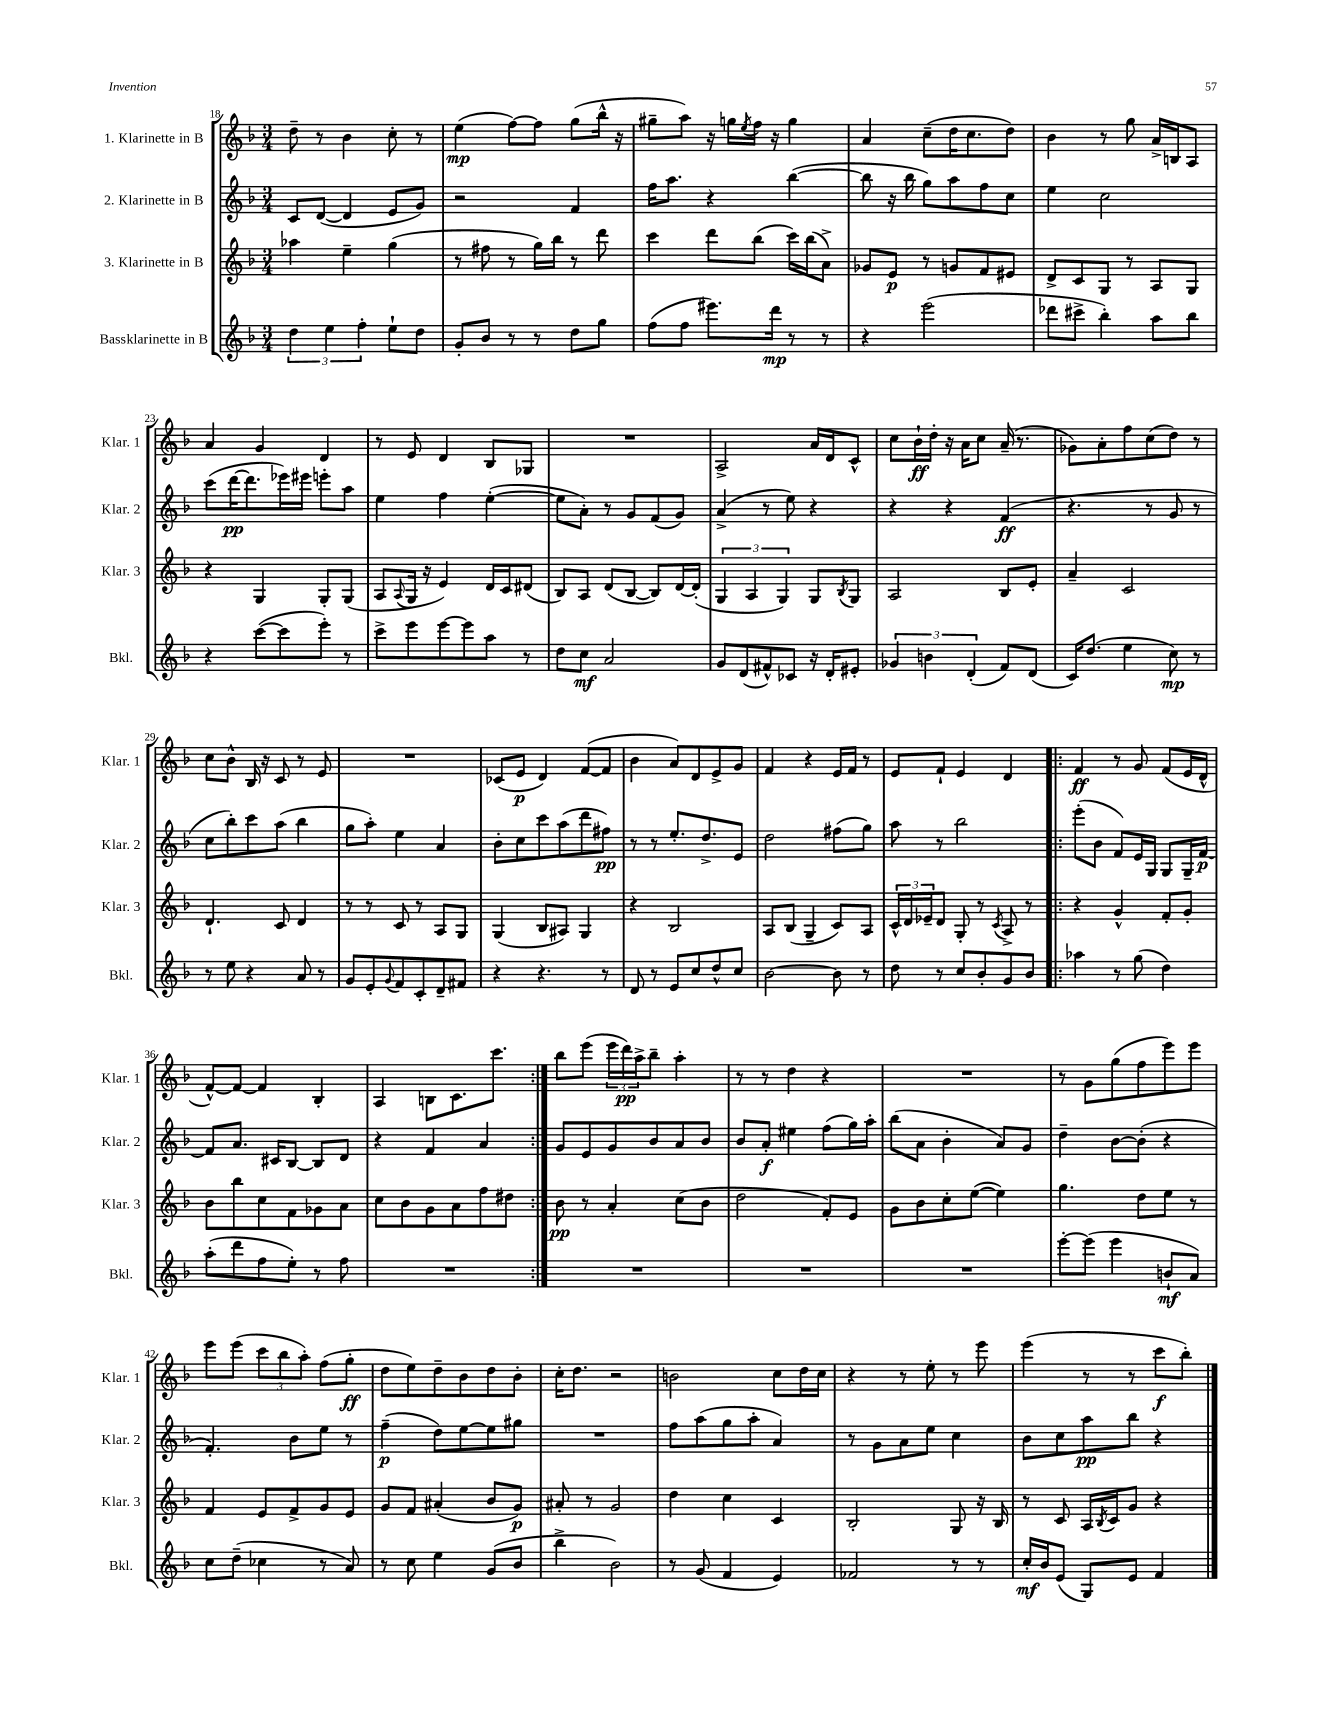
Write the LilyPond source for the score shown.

<<
\new StaffGroup <<
\new Staff = "s0" \with { instrumentName = "1. Klarinette in B" shortInstrumentName = "Klar. 1" } {
    \clef treble \key f \major \numericTimeSignature \time 3/4
    d''8-- r8 bes'4 c''8-. r8 |
    e''4\mp( f''8~) f''8 g''8( bes''16-^ r16 |
    gis''8-- a''8) r16 g''16 \acciaccatura { e''8 } f''16 r16 g''4 |
    a'4 c''8--( d''16 c''8. d''8) |
    bes'4 r8 g''8 a'16-> b16 a8 |
    a'4 g'4 d'4 |
    r8 e'8 d'4 bes8 ges8 |
    R2. |
    a2-> a'16 d'16 c'8-^ |
    c''8 bes'16-!\ff d''16-. r16 a'16 c''8 a'16--( r8. |
    ges'8) a'8-. f''8 c''8( d''8) r8 |
    c''8 bes'8-^ bes16 r16 c'8 r8 e'8 |
    R2. |
    ces'8( e'8\p d'4) f'8~( f'8 |
    bes'4 a'8) d'8 e'8-> g'8 |
    f'4 r4 e'16 f'16 r8 |
    e'8 f'8-! e'4 d'4 |
    \repeat volta 2 { f'4\ff r8 g'8 f'8( e'16 d'16-^ |
    f'8~-^) f'8~ f'4 bes4-. |
    a4 b8 c'8. c'''8. | }
    bes''8 e'''8( \tuplet 3/2 { e'''16 d'''16\pp) a''16-> } bes''8-- a''4-. |
    r8 r8 d''4 r4 |
    R2. |
    r8 g'8 g''8( f''8 e'''8) e'''8 |
    e'''8 e'''8( \tuplet 3/2 { c'''8 bes''8 a''8-.) } f''8( g''8-.\ff |
    d''8 e''8) d''8-- bes'8 d''8 bes'8-. |
    c''16-. d''8. r2 |
    b'2 c''8 d''16 c''16 |
    r4 r8 e''8-. r8 e'''8 |
    e'''4( r8 r8 c'''8\f bes''8-.) \bar "|." |
}
\new Staff = "s1" \with { instrumentName = "2. Klarinette in B" shortInstrumentName = "Klar. 2" } {
    \clef treble \key f \major \numericTimeSignature \time 3/4
    c'8 d'8~( d'4 e'8 g'8) |
    r2 f'4 |
    f''16 a''8. r4 bes''4~( |
    bes''8 r16 bes''16 g''8) a''8 f''8 c''8 |
    e''4 c''2 |
    c'''8( d'''16~\pp d'''8. ees'''16) eis'''16 e'''8-. a''8 |
    e''4 f''4 e''4~-.( |
    e''8 a'8-.) r8 g'8 f'8( g'8) |
    a'4->( r8 e''8) r4 |
    r4 r4 f'4\ff( |
    r4. r8 g'8 r8 |
    c''8 bes''8-.) c'''8 a''8( bes''4 |
    g''8 a''8-.) e''4 a'4 |
    bes'8-. c''8 c'''8 a''8( d'''8 fis''8\pp) |
    r8 r8 e''8.-. d''8.-> e'8 |
    d''2 fis''8( g''8) |
    a''8 r8 bes''2 |
    \repeat volta 2 { e'''8-.( bes'8 f'8) e'16 g16 g8 g16-- f'16~\p |
    f'8 a'8. cis'16 bes8~ bes8 d'8 |
    r4 f'4 a'4 | }
    g'8 e'8 g'8 bes'8 a'8 bes'8 |
    bes'8 a'8-.\f eis''4 f''8( g''16) a''16-. |
    bes''8( a'8 bes'4-. a'8) g'8 |
    d''4-- bes'8~ bes'8-.( r4 |
    f'4.-.) bes'8 e''8 r8 |
    f''4--\p( d''8) e''8~ e''8 gis''8 |
    R2. |
    f''8 a''8( g''8 a''8-. a'4) |
    r8 g'8 a'8 e''8 c''4 |
    bes'8 c''8 a''8\pp bes''8 r4 \bar "|." |
}
\new Staff = "s2" \with { instrumentName = "3. Klarinette in B" shortInstrumentName = "Klar. 3" } {
    \clef treble \key f \major \numericTimeSignature \time 3/4
    aes''4 e''4-- g''4( |
    r8 fis''8 r8 g''16) bes''16 r8 d'''8 |
    c'''4 d'''8 bes''8( c'''16) bes''16( a'8->) |
    ges'8 e'8\p r8 g'8 f'8 eis'8 |
    d'8-> c'8 g8 r8 a8 g8 |
    r4 g4 g8-. g8( |
    a8 \appoggiatura { a8 } g16 r16 e'4) d'16 c'16 dis'8( |
    bes8) a8 d'8( bes8~ bes8) d'16~ d'16-.( |
    \tuplet 3/2 { g4 a4 g4) } g8 \acciaccatura { bes8 } g8 |
    a2 bes8 e'8-. |
    a'4-- c'2 |
    d'4.-! c'8 d'4 |
    r8 r8 c'8 r8 a8 g8 |
    g4( bes8 ais8) g4 |
    r4 bes2 |
    a8 bes8( g4-- c'8) a8 |
    \tuplet 3/2 { c'16-^ d'16 ees'16-- } d'8 g8-. r8 \acciaccatura { c'8 } a8-> r8 |
    \repeat volta 2 { r4 g'4-^ f'8-. g'8-. |
    bes'8 bes''8 c''8 f'8 ges'8 a'8 |
    c''8 bes'8 g'8 a'8 f''8 dis''8 | }
    bes'8\pp r8 a'4-. c''8( bes'8 |
    d''2 f'8-.) e'8 |
    g'8 bes'8 c''8-. e''8~( e''4) |
    g''4. d''8 e''8 r8 |
    f'4 e'8 f'8-> g'8 e'8 |
    g'8 f'8 ais'4-.( bes'8 g'8\p) |
    ais'8-. r8 g'2 |
    d''4 c''4 c'4 |
    bes2-. g8 r16 bes16 |
    r8 c'8 a16 \acciaccatura { bes8 } c'16 g'8 r4 \bar "|." |
}
\new Staff = "s3" \with { instrumentName = "Bassklarinette in B" shortInstrumentName = "Bkl." } {
    \clef treble \key f \major \numericTimeSignature \time 3/4
    \tuplet 3/2 { d''4 e''4 f''4-. } e''8-! d''8 |
    g'8-. bes'8 r8 r8 d''8 g''8 |
    f''8( f''8 eis'''8.) d'''16\mp r8 r8 |
    r4 e'''2( |
    des'''8 cis'''8-> bes''4-.) a''8 bes''8 |
    r4 c'''8~( c'''8 e'''8-.) r8 |
    c'''8-> e'''8 e'''8~ e'''8 a''8 r8 |
    d''8 c''8\mf a'2 |
    g'8 d'8( fis'8-^) ces'8 r16 d'16-. eis'8-. |
    \tuplet 3/2 { ges'4 b'4 d'4-.( } f'8) d'8( |
    c'16) d''8.( e''4 c''8\mp) r8 |
    r8 e''8 r4 a'8 r8 |
    g'8 e'8-. \appoggiatura { g'8 } f'8 c'8-. d'8-- fis'8 |
    r4 r4. r8 |
    d'8 r8 e'8 c''8 d''8-^ c''8 |
    bes'2~ bes'8 r8 |
    d''8 r8 c''8 bes'8-. g'8 bes'8 |
    \repeat volta 2 { aes''4 r8 g''8( d''4) |
    a''8-.( d'''8 f''8 e''8-.) r8 f''8 |
    R2. | }
    R2. |
    R2. |
    R2. |
    e'''8~-. e'''8( e'''4 b'8-!\mf a'8) |
    c''8 d''8--( ces''4 r8 a'8) |
    r8 c''8 e''4 g'8( bes'8 |
    bes''4-> bes'2) |
    r8 g'8( f'4 e'4) |
    fes'2 r8 r8 |
    c''16-.\mf bes'16 e'8( g8) e'8 f'4 \bar "|." |
}
>>
>>
\layout { \context { \Score currentBarNumber = #18 } }
